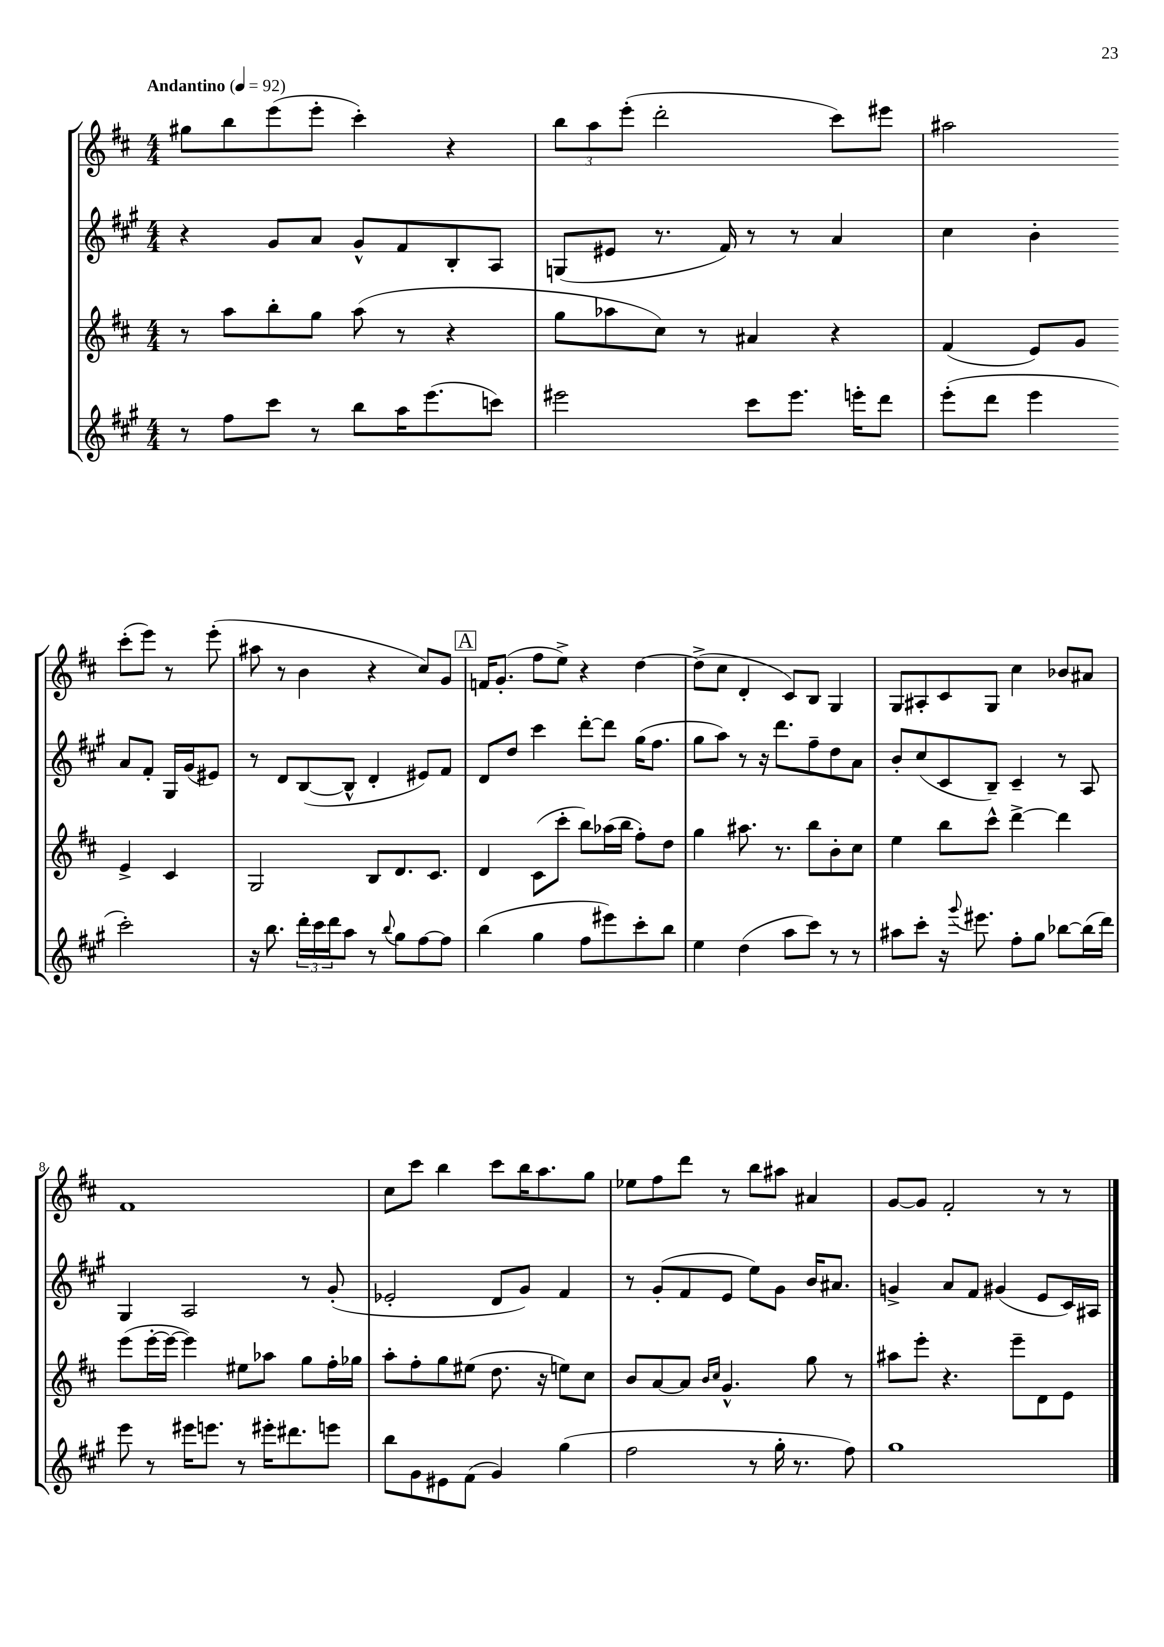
<<
\new StaffGroup <<
\new Staff = "s0" {
    \clef treble \key d \major \numericTimeSignature \time 4/4 \tempo "Andantino" 4 = 92
    gis''8 b''8 e'''8( e'''8-. cis'''4-.) r4 |
    \tuplet 3/2 { b''8 a''8 e'''8-.( } d'''2-. cis'''8) eis'''8 |
    ais''2 cis'''8-.( e'''8) r8 e'''8-.( |
    ais''8 r8 b'4 r4 cis''8) g'8 |
    \mark \markup { \box "A" } f'16 g'8.-.( fis''8 e''8->) r4 d''4~ |
    d''8->( cis''8 d'4-. cis'8) b8 g4 |
    g8 ais8-. cis'8 g8 cis''4 bes'8 ais'8 |
    fis'1 |
    cis''8 cis'''8 b''4 cis'''8 b''16 a''8. g''8 |
    ees''8 fis''8 d'''8 r8 b''8 ais''8 ais'4 |
    g'8~ g'8 fis'2-. r8 r8 \bar "|." |
}
\new Staff = "s1" {
    \clef treble \key a \major \numericTimeSignature \time 4/4
    r4 gis'8 a'8 gis'8-^ fis'8 b8-. a8 |
    g8( eis'8 r8. fis'16) r8 r8 a'4 |
    cis''4 b'4-. a'8 fis'8-. gis16 gis'16( eis'8) |
    r8 d'8 b8~( b8-^ d'4-. eis'8) fis'8 |
    \mark \markup { \box "A" } d'8 d''8 cis'''4 d'''8~-. d'''8 gis''16( fis''8. |
    gis''8 a''8) r8 r16 d'''8. fis''8-- d''8 a'8 |
    b'8-. cis''8( cis'8 b8--) cis'4-- r8 a8 |
    gis4 a2 r8 gis'8-.( |
    ees'2-. d'8 gis'8) fis'4 |
    r8 gis'8-.( fis'8 e'8 e''8) gis'8 b'16 ais'8. |
    g'4-> a'8 fis'8 gis'4( e'8 cis'16) ais16 \bar "|." |
}
\new Staff = "s2" {
    \clef treble \key d \major \numericTimeSignature \time 4/4
    r8 a''8 b''8-. g''8 a''8( r8 r4 |
    g''8 aes''8 cis''8) r8 ais'4 r4 |
    fis'4( e'8) g'8 e'4-> cis'4 |
    g2 b8 d'8. cis'8. |
    \mark \markup { \box "A" } d'4 cis'8( cis'''8-. b''8) aes''16( b''16 fis''8-.) d''8 |
    g''4 ais''8. r8. b''8 b'8-. cis''8 |
    e''4 b''8 cis'''8-^ d'''4~-> d'''4 |
    e'''8( e'''16~-. e'''16~ e'''4) eis''8 aes''8 g''8 fis''16-. ges''16 |
    a''8-. fis''8-. g''8 eis''8( d''8. r16 e''8) cis''8 |
    b'8 a'8~ a'8 \grace { b'16 cis''16 } g'4.-^ g''8 r8 |
    ais''8 e'''8-. r4. e'''8-- d'8 e'8 \bar "|." |
}
\new Staff = "s3" {
    \clef treble \key a \major \numericTimeSignature \time 4/4
    r8 fis''8 cis'''8 r8 b''8 a''16 e'''8.( c'''8) |
    eis'''2 cis'''8 eis'''8. e'''16-. d'''8 |
    e'''8-.( d'''8 e'''4 cis'''2-.) |
    r16 b''8. \tuplet 3/2 { d'''16-. cis'''16 d'''16 } a''8 r8 \appoggiatura { b''8 } gis''8 fis''8~ fis''8 |
    \mark \markup { \box "A" } b''4( gis''4 fis''8 eis'''8) cis'''8-. b''8 |
    e''4 d''4( a''8 cis'''8) r8 r8 |
    ais''8 cis'''8-. r16 \appoggiatura { gis'''8 } eis'''8. fis''8-. gis''8 bes''8~ bes''16( d'''16) |
    e'''8 r8 eis'''16 e'''8. r8 eis'''16-. dis'''8. e'''8 |
    b''8 gis'8 eis'8 fis'8( gis'4) gis''4( |
    fis''2 r8 gis''16-. r8. fis''8) |
    gis''1 \bar "|." |
}
>>
>>
